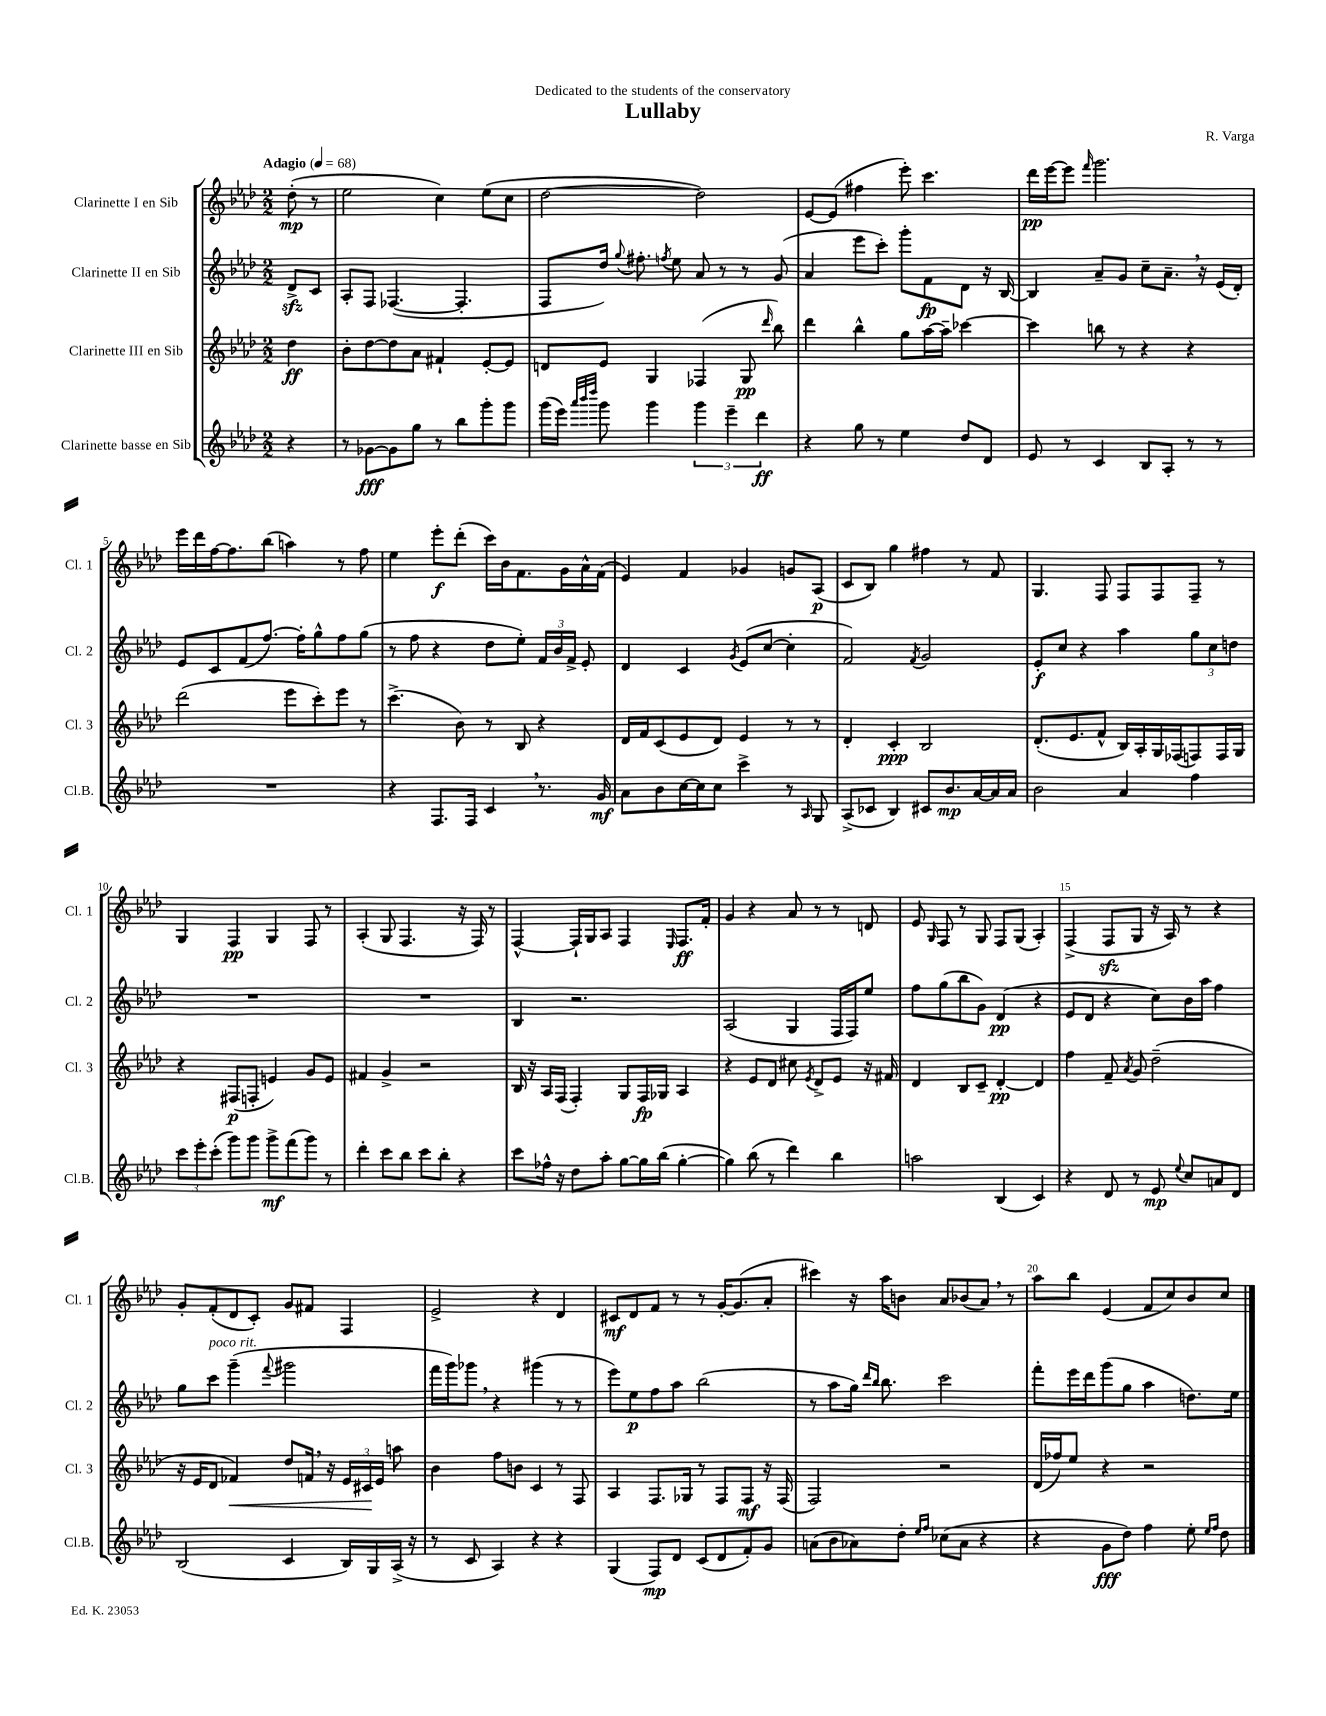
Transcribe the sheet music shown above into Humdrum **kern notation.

**kern	**kern	**kern	**kern
*staff4	*staff3	*staff2	*staff1
*clefG2	*clefG2	*clefG2	*clefG2
*k[b-e-a-d-]	*k[b-e-a-d-]	*k[b-e-a-d-]	*k[b-e-a-d-]
*M2/2	*M2/2	*M2/2	*M2/2
*MM68	*MM68	*MM68	*MM68
4r	4dd-	8d-^	(8dd-'
.	.	8c	8r
=	=	=	=
8r	8b-'	8A-'	2ee-
[8g-	[8dd-	8F	.
8g-]	8dd-]	([4.F-	.
8gg	8a-	.	.
8r	4f#`	.	4cc)
8bb-	.	4.F-']	.
8ggg'	[8e-'	.	(8ee-
8ggg	8e-]	.	8cc
=	=	=	=
(16ggg	8d	8F	[2dd-
16eee-)	.	.	.
32qqaaa-	.	.	.
32qqbbb-	.	.	.
32qqdddd-	.	.	.
8ggg	8e-	16dd-)	.
.	.	8qqgg	.
.	.	8.ff#'	.
4ggg	4G	.	.
.	.	8qff	.
.	.	8ee-	.
6ggg	(4F-	8a-	2dd-])
.	.	8r	.
6eee-~	.	.	.
.	8G	8r	.
6ddd-	.	.	.
.	16qqddd-	.	.
.	8bb-)	(8g	.
=	=	=	=
4r	4ddd-	4a-	[8e-
.	.	.	(8e-]
8gg	4bb-^^	8eee-	4ff#
8r	.	8ccc')	.
4ee-	8gg	8ggg'	8eee-')
.	[16aa-	8f	4.ccc
.	16aa-~]	.	.
8dd-	[4ccc-	8d-	.
8d-	.	16r	.
.	.	[16B-	.
=	=	=	=
8e-	4ccc-]	4B-]	16ddd-
.	.	.	[16eee-
8r	.	.	8eee-]
.	.	.	16qqfff
4c	8bb	8a-~	2.ggg
.	8r	8g	.
8B-	4r	8cc~	.
8A-'	.	8.a-~	.
8r	4r	.	.
.	.	16r	.
8r	.	(16e-	.
.	.	16d-')	.
=	=	=	=
1r	(2ddd-	8e-	16eee-
.	.	.	16ddd-
.	.	8c	[16ff
.	.	.	8.ff]
.	.	(8f	.
.	.	[8.ff)	(8bb-
.	8eee-	.	4aa)
.	.	16ff']	.
.	8ccc')	8gg^^	.
.	8eee-	8ff	8r
.	8r	(8gg	8ff
=	=	=	=
4r	(4.ccc^	8r	4ee-
.	.	8ff	.
8.F	.	4r	8eee-'
.	8b-)	.	(8ddd-'
16F	.	.	.
4c	8r	8dd-	16ccc)
.	.	.	16b-
.	8B-	8ee-')	8.f
8.r	4r	24f	.
.	.	24b-	.
.	.	.	16g
.	.	24f^	.
.	.	8e-'	16a-^^
16g	.	.	(16f
=	=	=	=
8a-	16d-	4d-	4e-)
.	16f	.	.
8b-	(8c	.	.
[16cc	8e-	4c	4f
16cc]	.	.	.
8cc	8d-)	.	.
.	.	8qg	.
4ccc^	4e-	(8e-	4g-
.	.	[8cc	.
8r	8r	4cc']	8g
16qqA-	.	.	.
8G	8r	.	(8A-
=	=	=	=
(8A-^	4d-'	2f)	8c
8c-	.	.	8B-)
4B-)	4c'	.	4gg
.	.	8qf	.
8c#	2B-	2g	4ff#
8.b-	.	.	.
.	.	.	8r
[16a-	.	.	.
16a-]	.	.	8f
16a-	.	.	.
=	=	=	=
2b-	(8.d-'	8e-'	4.G
.	.	8cc	.
.	8.e-	.	.
.	.	4r	.
.	8f^^	.	8F
4a-	16B-)	4aa-	8F
.	16A-'	.	.
.	16G	.	8F
.	(16F-	.	.
4ff	8F)	12gg	8F~
.	.	12cc	.
.	16F	.	8r
.	.	12dd	.
.	16G	.	.
=	=	=	=
12ccc	4r	1r	4G
12eee-'	.	.	.
(12ccc'	.	.	.
8ggg)	(8F#	.	4F
8ggg	8F'	.	.
8ggg^	4e)	.	4G
(8fff	.	.	.
8ggg)	8g	.	8F
8r	8e	.	8r
=	=	=	=
4ddd-'	4f#	1r	(4A-'
8ccc	4g^	.	8G
8bb-	.	.	4.F
8ccc	2r	.	.
8bb-'	.	.	.
4r	.	.	16r
.	.	.	16F)
.	.	.	8r
=	=	=	=
8ccc	16B-	4B-	[4F^^
.	16r	.	.
16ff-^^	16A-	.	.
16r	(16F	.	.
8dd-	4F')	2.r	16F`]
.	.	.	16G
8aa-'	.	.	8A-
[8gg	8G	.	4F
16gg]	16F	.	.
(16bb-	16G-	.	.
.	.	.	16qqE-
[4gg'	4A-	.	8.F
.	.	.	16f'
=	=	=	=
4gg])	4r	(2A-	4g
(8bb-	8e-	.	4r
8r	8d-	.	.
4ddd-)	8cc#	4G	8a-
.	8qe-	.	.
.	8d-^	.	8r
4bb-	8e-	16F	8r
.	.	16F)	.
.	16r	8ee-	8d
.	16f#	.	.
=	=	=	=
2aa	4d-	8ff	8e-
.	.	.	16qqG
.	.	(8gg	8F
.	8B-	8bb-	8r
.	8c~	8g)	8G
(4B-	[4d-'	(4d-	8F
.	.	.	(8G
4c)	4d-]	4r	4A-')
=	=	=	=
4r	4ff	8e-	(4F^
.	.	8d-	.
8d-	8f~	4r	8F
.	8qa-	.	.
8r	8g	.	8G
8e-	(2dd-~	8cc)	16r
.	.	.	16A-)
8qqee-	.	.	.
8cc	.	16b-	8r
.	.	16aa-	.
8a	.	4ff	4r
8d-	.	.	.
=	=	=	=
(2B-	16r	8gg	8g'
.	16e-	.	.
.	8d-	8ccc	(8f'
.	4f-)	(4ggg~	8d-
.	.	.	8c')
.	.	8qqfff	.
4c	8dd-	2ggg#	8g
.	16f	.	8f#
.	16r	.	.
16B-)	24e-	.	4F
.	24c#	.	.
16G	.	.	.
.	24e-	.	.
(16A-^	8aa	.	.
16r	.	.	.
=	=	=	=
8r	4b-	16fff	2e-^
.	.	16ggg)	.
8c	.	8ggg-	.
4A-)	8ff	4r	.
.	8b	.	.
4r	4c	(4ggg#	4r
4r	8r	8r	4d-
.	8F	8r	.
=	=	=	=
(4G	4A-	8eee-)	8c#
.	.	8ee-	8d-
8F)	8.F	8ff	8f
8d-	.	8aa-	8r
.	16G-	.	.
(8c	8r	(2bb-	8r
8d-	8F	.	[16g'
.	.	.	(8.g]
8f')	8F	.	.
8g	16r	.	8a-'
.	(16F	.	.
=	=	=	=
(8a	2F)	8r	4ccc#)
8b-	.	8aa-	.
8a-)	.	16gg)	16r
.	.	16qqddd-	.
.	.	16qqbb-	.
.	.	8.bb-	16aa-
8dd-'	.	.	8b
16qqee-	.	.	.
16qqff	.	.	.
(8cc-	2r	2ccc	8a-
8a-	.	.	(8b-
4r	.	.	8a-)
.	.	.	8r
=	=	=	=
4r	(16d-	8fff'	8aa-
.	16ff-)	.	.
.	8ee-	16eee-	8bb-
.	.	16ddd-	.
8g	4r	(8ggg	(4e-
8dd-)	.	8gg	.
4ff	2r	4aa-	8f
.	.	.	8cc)
8ee-'	.	8.dd)	8b-
16qqee-	.	.	.
16qqff	.	.	.
8dd-	.	.	8cc
.	.	16ee-	.
==	==	==	==
*-	*-	*-	*-
